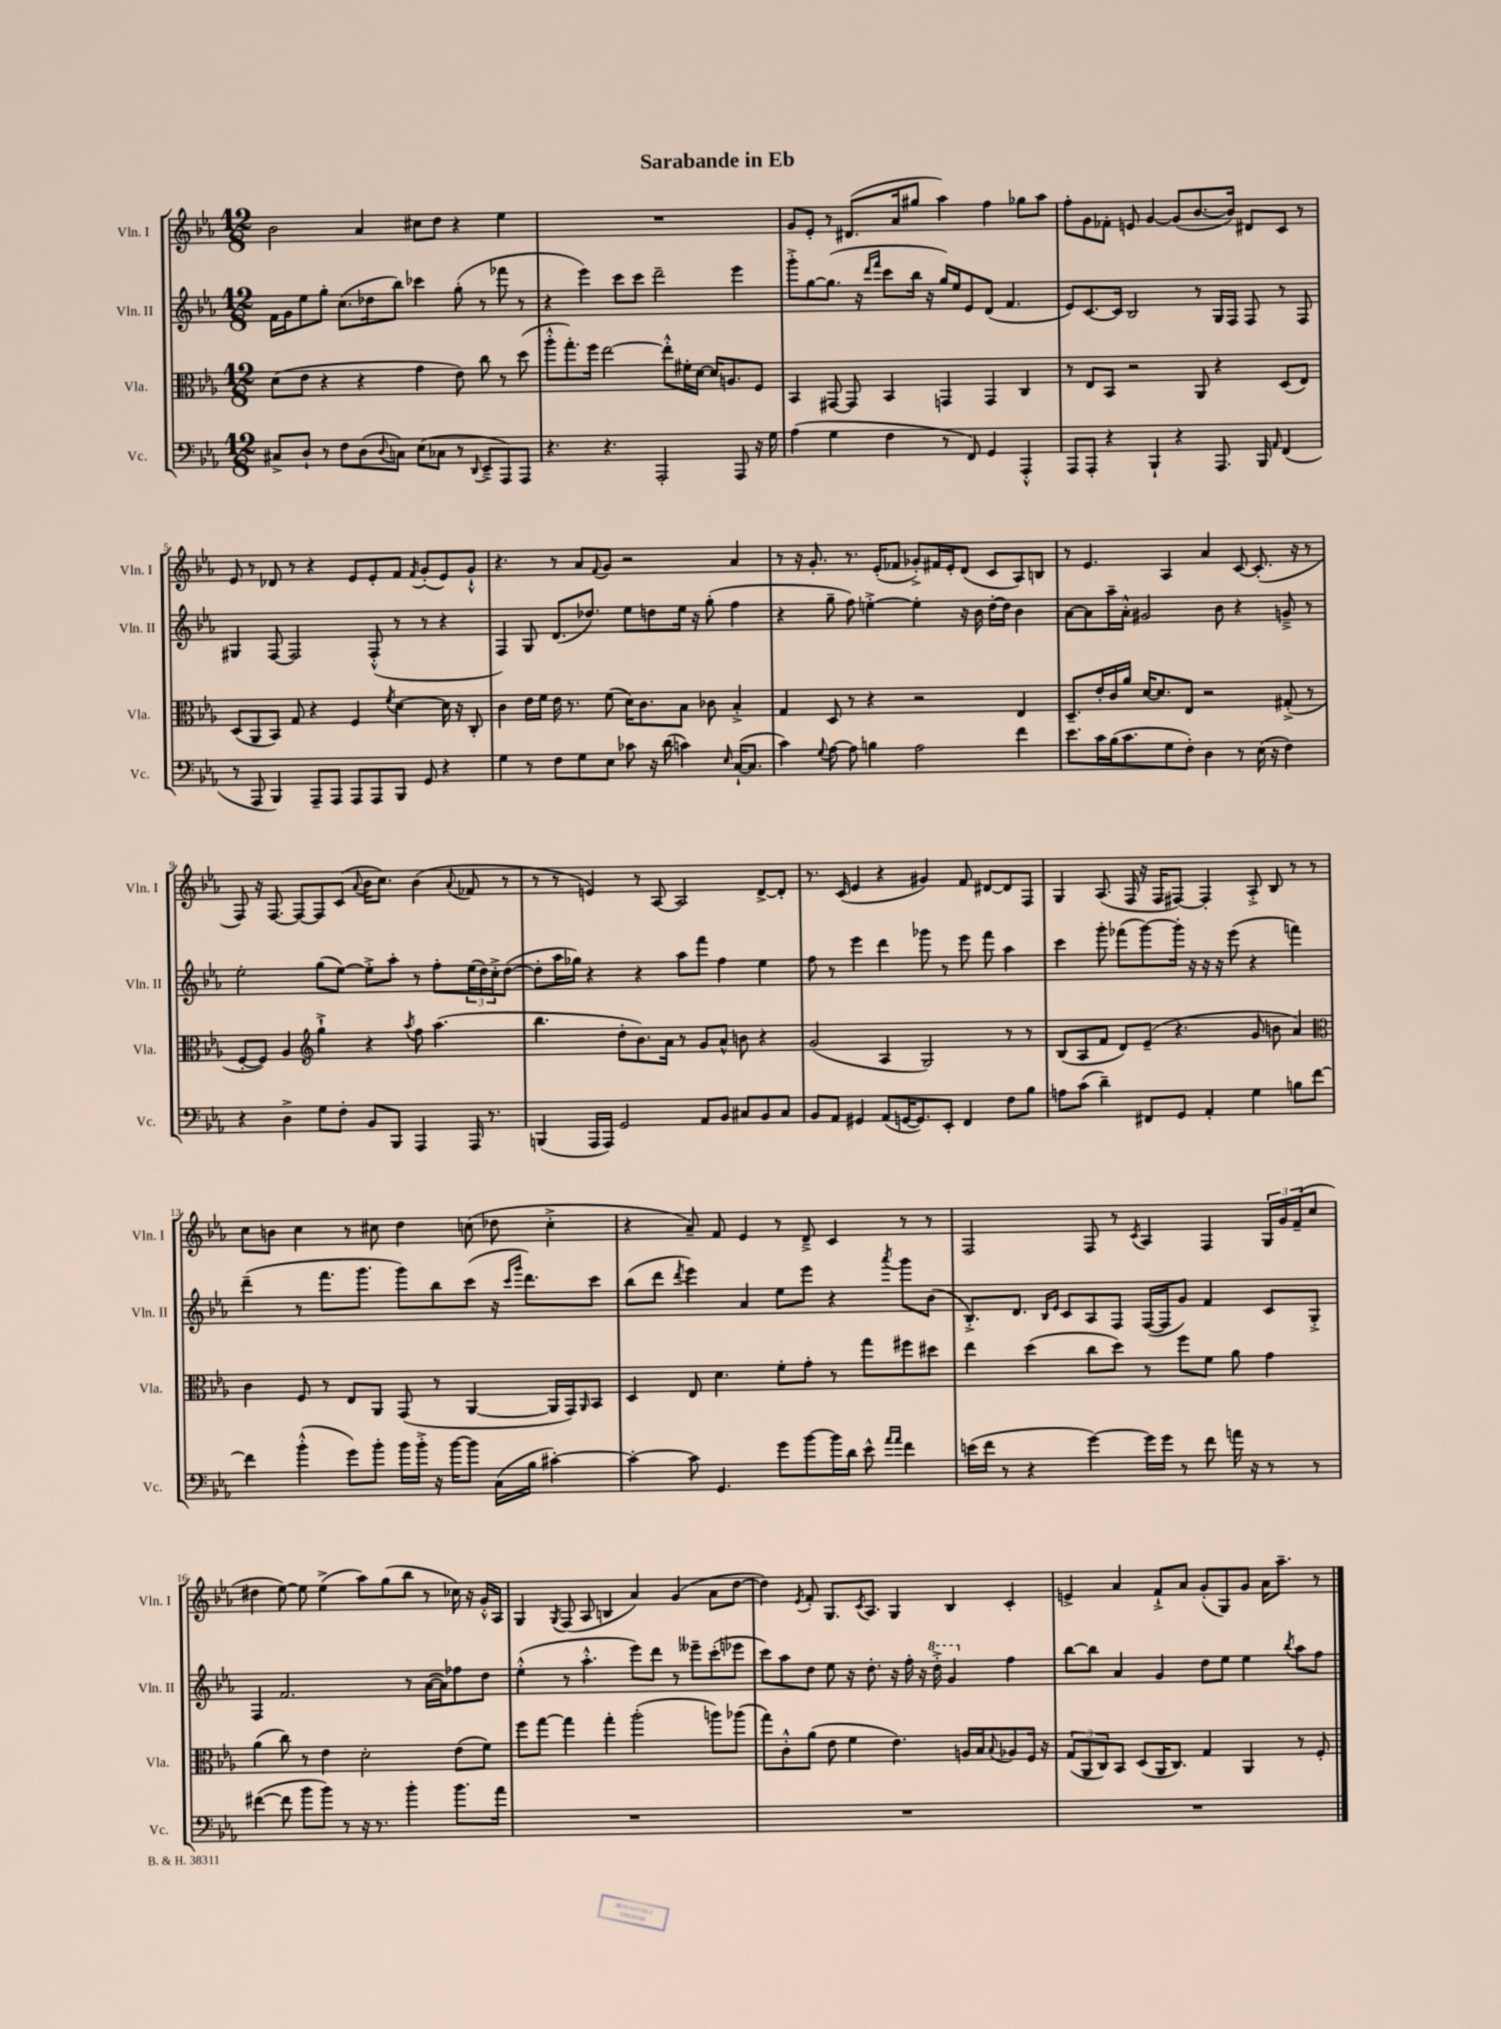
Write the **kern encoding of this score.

**kern	**kern	**kern	**kern
*part4	*part3	*part2	*part1
*staff4	*staff3	*staff2	*staff1
*I"Vc.	*I"Vla.	*I"Vln. II	*I"Vln. I
*I'Vc.	*I'Vla.	*I'Vln. II	*I'Vln. I
*clefF4	*clefC3	*clefG2	*clefG2
*k[b-e-a-]	*k[b-e-a-]	*k[b-e-a-]	*k[b-e-a-]
*M12/8	*M12/8	*M12/8	*M12/8
=1	=1	=1	=1
8C#X^/L	(8d\L	16f\LL	2b-\
.	.	16g\J	.
8D`/J	8e-\J	8ee-\	.
8r	4r	8gg'\J	.
8F\L	.	(8.cc\L	.
(8D\	4r	.	4a-/
.	.	16dd-X\k	.
8qqD/	.	.	.
8Cn\J)	.	8bb-\J)	.
(8E-\L	4g\	4ccc-X\	8cc#X\L
8C-X\J	.	.	8dd\J
8r	8e-\)	(8gg'\	4r
8qqDD/	.	.	.
8EE-~^/L	8cc\	8r	.
8AAA-/)	8r	8fff-X\	4ee-\
8AAA-/J	(8dd\	8r	.
=2	=2	=2	=2
4.r	8aa-'^^\L	4r	1.r
.	8.gg'\)	.	.
.	.	4eee-\)	.
.	16ff\Jk	.	.
4.r	[2ee-\	.	.
.	.	8ccc\L	.
.	.	8ccc\J	.
2AAA-'/	.	2ddd~\	.
.	8ee-'^^\L]	.	.
.	16f#X'\L	.	.
.	[16d\JJ	.	.
.	16d/KL]	.	.
.	8.An/	.	.
8AAA-/	.	4eee-\	.
16r	8F/J	.	.
16G\	.	.	.
=3	=3	=3	=3
(4A-\	4BB-/	8ggg'^\L	8g/L
.	.	[8gg\	8e-'/J
4G\	[8GG#X/	(8.gg\J]	8r
.	8GG#/]	.	(8.d#X/L
.	.	16r	.
.	.	16qqddd/LL	.
.	.	16qqfff/JJ	.
4F\	4BB-/	8ccc\L	.
.	.	.	16a-/k
.	.	16bb-\Jk	8gg#X/J
.	.	16r	.
8r	4GGn/	16gg/LL)	4aa-\)
.	.	16ee-/J	.
8FF/)	.	8e-/	.
4GG/	4GG/	(8d/J	4ff\
.	.	4.f/	.
4AAA-'^^/	4C/	.	8gg-X\L
.	.	.	8aa-\J
=4	=4	=4	=4
8AAA-/L	8r	8e-/L)	8ff'\L
8AAA-'/J	8E-/L	[8.c/	8g\
4r	8BB-/J	.	8f-X'\J
.	.	16c/Jk]	.
.	2r	2B-/	8en/
4BBB-`/	.	.	[4g/
4r	.	.	(8g/L]
.	8AA-/	8r	[8.b-/
8.AAA-/	4r	16G/LL	.
.	.	16F/JJ	16b-/Jk])
.	.	8F/	8d#X/L
16BBB-/	.	.	.
16qqAA-/	.	.	.
(4FF/	(8D/L	8r	8c/J
.	8E-/J)	8F/	8r
!!LO:LB:g=z
=5	=5	=5	=5
8r	(8D/L	4G#X/	8e-/
8AAA-/	8AA-/	.	8r
4BBB-/)	8BB-/J)	[8F/	8d-X/
.	8G/	2F/]	8r
8AAA-~/L	4r	.	4r
8AAA-/J	.	.	.
8AAA-/L	4F/	.	8e-/L
8AAA-/	.	(8F'^^/	8e-'/
.	8qf/	.	.
8BBB-/J	[4d\	8r	8f/J
.	.	.	8qf/
8GG/	.	8r	(8g'/L
4r	16d\]	4r	8e-/)
.	16r	.	.
.	8C'/	.	8g`^^/J
=6	=6	=6	=6
4G\	4c\	4F/)	4.r
8r	16e-\LL	8G/	.
.	16f\JJ	.	.
8F\L	16e-\	(8.d/L	8r
.	8.r	.	.
8G\	.	.	8a-/L
.	.	8.dd-X/J)	.
.	.	.	8qqf/
8E-\J	(8f\	.	8g/J
8c-X\	16d\KL)	8ee-\L	2r
.	8.c\	.	.
16r	.	8ddn\	.
(16d\	.	.	.
4cn\)	8B-\J	16ee-\Jk	.
.	.	16r	.
.	8c-X\	(8gg'\	.
16qqE-/	.	.	.
([16C`/KL	4B-'^/	4ff\	4a-/
8.C/J]	.	.	.
=7	=7	=7	=7
4c\)	4G/	4r	8r
.	.	.	16r
.	.	.	8.g'/
8qqG/	.	.	.
[8A-\	8D/	8gg~\	.
8A-\]	8r	8ff\)	8.r
4Bn\	4r	[4een'^\	.
.	.	.	(16e-'/KL
.	.	.	8f-X/J
2A-\	2r	4ee'\]	8g-X'^/L)
.	.	.	16f#X/L
.	.	.	16e-'/J
.	.	16r	(8d/J
.	.	16b-\	.
.	.	[16dd'\LL	8c/L
.	.	16dd\JJ]	.
4f\	4E-/	4b-\	8A-/)
.	.	.	8Bn/J
=8	=8	=8	=8
8.e-\L	8.D~/L	[8a-\L	8r
.	.	8a-\]	4.e-/
16c\L	16e-'/L	.	.
(16B-\J	16c/	16aa-~\L	.
8.c\	16a-/JJ	16a-'^^\JJ	.
.	[16d/KL	2g#X/	.
.	8.d/]	.	.
8G\	.	.	4A-/
8F'\J)	8E-/J	.	.
4D\	2r	.	4a-/
.	.	8b-\	.
8r	.	4r	[8c/
(16E-\	.	.	(8.c'/]
16r	.	.	.
4F\)	(8G#X'^/	8gn~^/	.
.	.	.	16r
.	8r	8r	8r
!!LO:LB:g=z
=9	=9	=9	=9
4r	[8F'/L	2ee-'\	8F/)
.	8F/J])	.	16r
.	.	.	[8.F/
4D^\	4A-/	.	.
.	.	.	8F/L_
*	*clefG2	*	*
8G\L	4gg`^\	(8gg\L	8F/]
8F'\J	.	[8ee-\J)	(8c/J
.	.	.	8qqa-/
8BB-/L	4r	8ee-'^\L]	16b-\KL
.	.	.	8.cc\J)
8BBB-/J	.	8aa-'\J	.
.	8qaa-/	.	.
4AAA-/	8ff\	8r	(4b-\
.	(4.aa-\	8ff'\L	.
.	.	.	8qqa-/
16AAA-/	.	(24ee-\L	8f-X/
.	.	24dd\)	.
8.r	.	.	.
.	.	24cc'^\J	.
.	.	([8dd\J	8r
=10	=10	=10	=10
(4BBBn/	4.bb-\	8dd'\L]	8r
.	.	16aa-\L	8r
.	.	16gg-X\JJ)	.
16AAA-/LL	.	4r	4en/)
16AAA-/JJ)	.	.	.
2GG/	8dd'\L	.	.
.	8.b-\)	4r	8r
.	.	.	[8A-/
.	16a-\Jk	.	.
.	8r	8aa-\L	2A-/]
8AA-/L	8g/L	8fff\J	.
8BB-/J	8a-^^/J	4ff\	.
8C#X/L	8bn\	.	.
8BB-/	4r	4ee-\	[8d^/L
8C#/J	.	.	8d'/J]
=11	=11	=11	=11
8BB-/L	(2g/	8ff\	8.r
8AA-/J	.	8r	.
.	.	.	(16c/
4GG#X/	.	4eee-\	4e-/
(8AA-/L	4A-/	4ddd\	4r
[16GGn/K	.	.	.
8.GG/])	.	.	.
.	2G/)	8ggg-X\	4g#X/)
8EE-'/J	.	8r	.
4FF/	.	8eee-\	8f/
.	.	8fff\	[8d#X/L
8F\L	8r	4aa-\	8d#/]
8B-\J	8r	.	8F/J
=12	=12	=12	=12
8An\L	(8B-/L	4ccc\	4G/
(8c\J	8A-/	.	.
4d~\)	8f/J	8ggg'\	(8.A-/
.	8d/L)	(8fff-X\L	.
.	.	.	16F/
8FF#X/L	(8e-~/J	[8ggg\)	16r
.	.	.	16F/KL
8GG/J	4.r	16ggg'\Jk]	[8F#X/J)
.	.	16r	.
4AA-'/	.	16r	4F#'/]
.	.	16r	.
.	.	(8eee-\	.
4G\	8g/	4r	8A-'^/
.	8bn\	.	8B-/
8Bn\L	4a-/)	4fffn\)	8r
[8f\J	.	.	8r
!!LO:LB:g=z
=13	=13	=13	=13
*	*clefC3	*	*
4f\]	4c\	(4ddd~\	8cc\L
.	.	.	8bn\J
(4b-'^^\	8F/	8r	4cc\
.	8r	8.fff\L	.
8g\L)	8E-/L	.	8r
.	.	8.ggg\J	.
8b-'\J	8AA-/J	.	8cc#X\
16b-\LL	(8GG/	8ggg\L)	4dd\
16b-'^\JJ	.	.	.
16r	8r	8bb-\	.
[16b-\KL	.	.	.
8b-\J]	[4AA-/	(8ccc\J	(8ccn\
(16C\LL	.	16r	8dd-X\
.	.	16qqccc/LL	.
.	.	16qqggg/JJ	.
16B-\JJ	.	8.ddd\L)	.
[4c#X'\)	16AA-/LL]	.	4cc'^\
.	16GG/J)	.	.
.	16qqAA-/	.	.
.	8BB-/J	8ccc\J	.
=14	=14	=14	=14
4c#'\_	4D/	(8bb-\L	4r
.	.	8ddd\J	.
.	.	8qddd/	.
8c#\]	8E-/	4eee-\)	8a-~/)
4.GG/	4.d\	.	8f/
.	.	4a-/	4e-/
8g\L	8f'\L	8ee-\L	8r
[8b-\	8g'\J	8eee-\J	8d~^/
16b-\L]	8r	4r	4c/
16d\JJ	.	.	.
8e-^^\	8gg\L	.	.
16qqa-/LL	.	.	.
16qqa-/JJ	.	8qaaa-/	.
4f\	8ff#X\	8ggg\L	8r
.	8dd#X\J	(8b-\J	8r
=15	=15	=15	=15
(16en\LL	4ee-\	8.B-'^/L)	2F/
16f\JJ	.	.	.
8r	.	.	.
.	.	8.d/J	.
4r	(4dd\	.	.
.	.	16qqB-/LL	.
.	.	16qqe-/JJ	.
.	.	8c/L	.
[4g\)	8cc\L	8A-/	8F/
.	8dd\J)	8F/J	8r
.	.	.	8qc/
16g\LL]	8r	([16F/LL	4A-/
16g\JJ	.	16F/J]	.
8r	8ff\L	8g/J)	.
8f\	8f\J	4f/	4F/
16an\	8a-\	.	.
16r	.	.	.
8r	4g\	8c/L	24G/LL
.	.	.	24g/
.	.	.	(24f~/J
8r	.	8G'^/J	8cc/J
!!LO:LB:g=z
=16	=16	=16	=16
([4f#X\	(4a-\	4F/	4dd#X\
8f#\]	8cc\)	2.f/	[8ee-\)
8b-\L	8r	.	8ee-\]
8b-\J)	4e-\	.	(4ee-^\
8r	.	.	.
16r	2d'\	.	8aa-\L)
8.r	.	.	.
.	.	.	(8gg\
4b-'\	.	8r	8bb-\J
.	.	([16a-\LL	8r
.	.	16a-\J])	.
8.b-\L	(8e-\L	8ff-X\	16cc-X\)
.	.	.	16r
.	8f\J)	8dd\J	16g'^^/LL
16a-\Jk	.	.	16A-/JJ
=17	=17	=17	=17
1.r	8ff\L	(4ee-'^^\	4G/
.	[8gg\J	.	.
.	.	.	8qG/
.	4gg\]	8r	(8F/
.	.	4.aa-'^^\	8A-/
.	4gg'\	.	4Bn/
.	(2aa-'\	8eee-\L)	4a-/)
.	.	8ddd\J	.
.	.	8r	(4g/
.	.	8eee--X~\L	.
.	8aan\L)	(8ccc'\	8a-\L
.	(8aa-X\J	8eee-X\J	[8dd\J
=18	=18	=18	=18
1.r	8gg\L)	8ccc\L)	4dd\])
.	8c'^^\	8aa-\	.
.	.	.	8qe-/
.	(8a-\J	8dd\J	8f'/
.	8e-\	8ee-\	8.G/L
.	4f\	16r	.
.	.	.	8qc/
.	.	8.dd'\	8.A-/J
.	4.e-\)	16r	4G/
.	.	16ff'\	.
.	.	16r	.
*	*	*8va	*
.	.	16ddd'^\	.
.	.	4gg/	4B-/
.	16An/LL	.	.
.	16B-/J	.	.
.	8qqB-/	.	.
*	*	*X8va	*
.	8A-X/	4ff\	4c'/
.	16F/Jk	.	.
.	16r	.	.
=19	=19	=19	=19
1.r	(12G/L	[8bb-\L	4en^/
.	12AA-/	.	.
.	.	8bb-\J]	.
.	12C/)	.	.
.	8BB-/J	4a-/	4a-/
.	(8D/L	.	.
.	16AA-/K	4g/	8f`^/L
.	8.C/J)	.	.
.	.	.	8a-/J
.	4G/	8dd\L	(8g'/L
.	.	8ee-\J	8G/)
.	4AA-/	4ee-\	8g/J
.	.	.	16a-\KL
.	.	.	8.aa-~\J
.	.	8qbb-/	.
.	8r	8aa-\L	.
.	8F'/	8ff\J	8r
==	==	==	==
*-	*-	*-	*-
